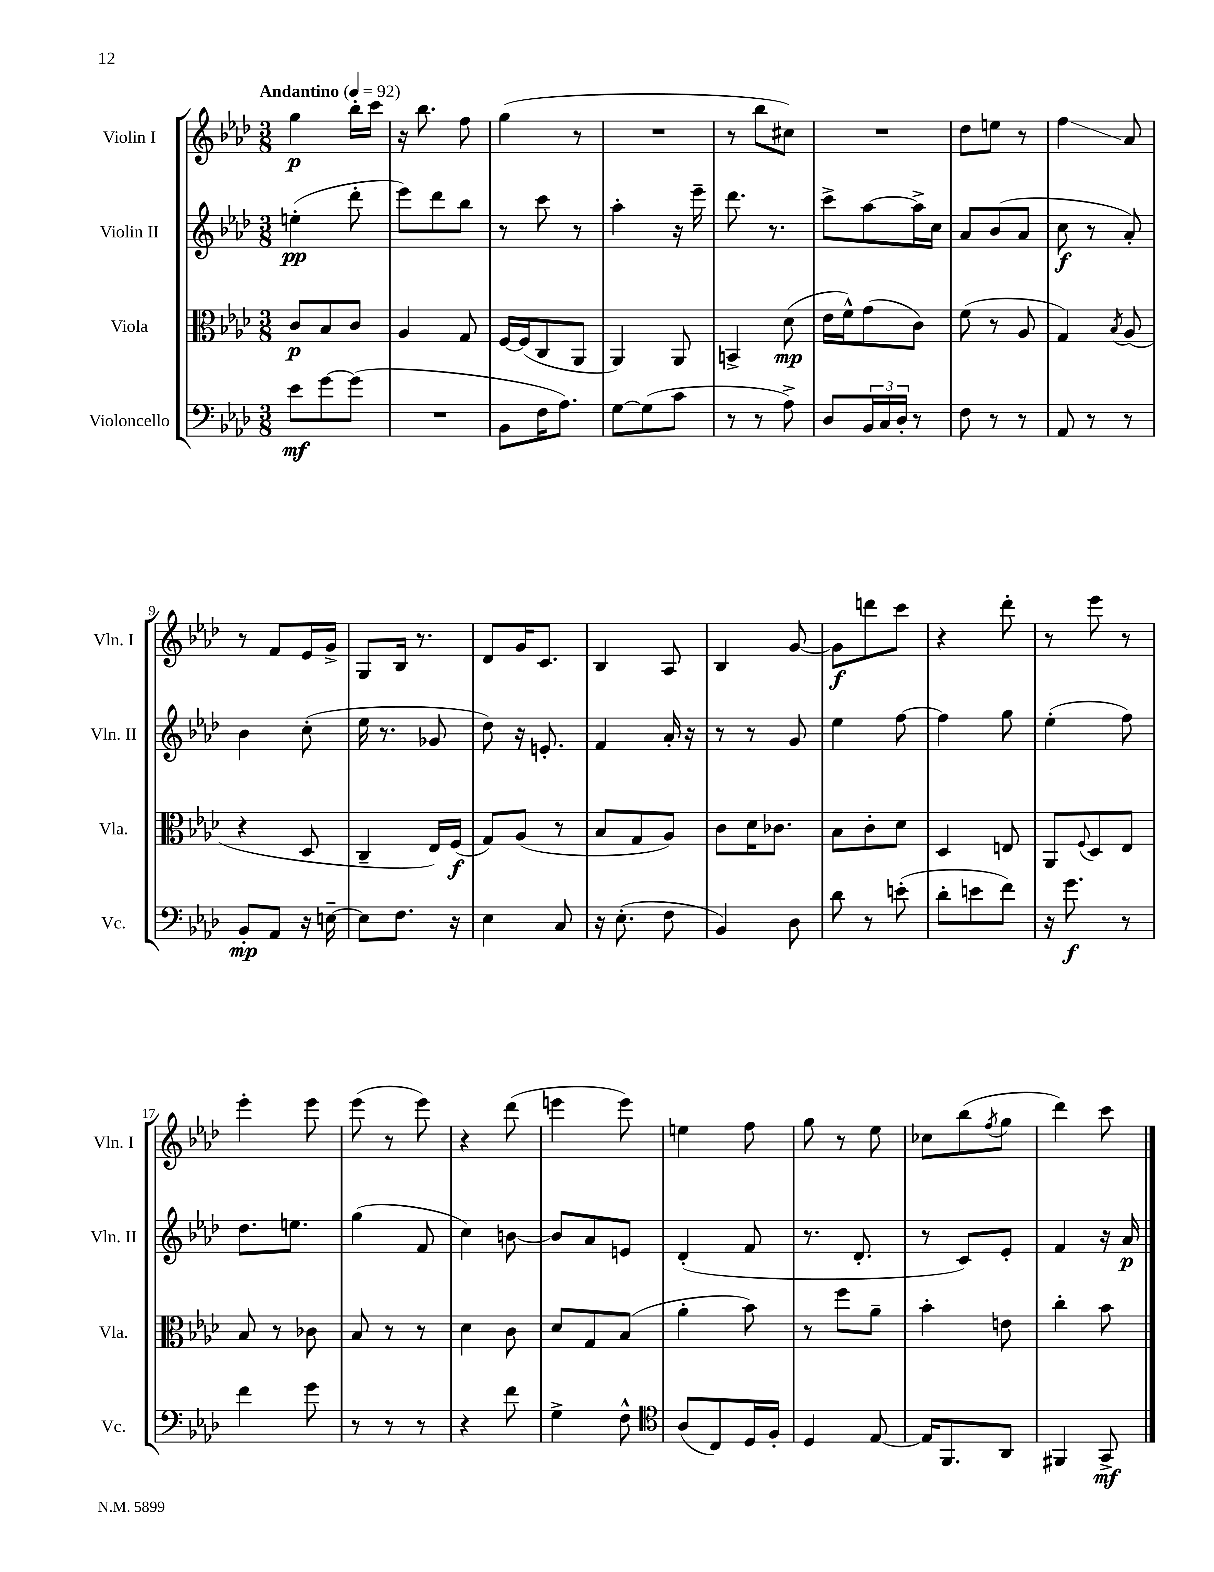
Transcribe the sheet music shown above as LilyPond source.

<<
\new StaffGroup <<
\new Staff = "s0" \with { instrumentName = "Violin I" shortInstrumentName = "Vln. I" } {
    \clef treble \key aes \major \numericTimeSignature \time 3/8 \tempo "Andantino" 4 = 92
    g''4\p bes''16-. c'''16 |
    r16 bes''8. f''8 |
    g''4( r8 |
    R4. |
    r8 bes''8 cis''8) |
    R4. |
    des''8 e''8 r8 |
    f''4\glissando aes'8 |
    r8 f'8 ees'16 g'16-> |
    g8 bes16 r8. |
    des'8 g'16 c'8. |
    bes4 aes8 |
    bes4 g'8~ |
    g'8\f d'''8 c'''8 |
    r4 des'''8-. |
    r8 ees'''8 r8 |
    ees'''4-. ees'''8 |
    ees'''8( r8 ees'''8) |
    r4 des'''8( |
    e'''4 e'''8) |
    e''4 f''8 |
    g''8 r8 ees''8 |
    ces''8 bes''8( \acciaccatura { f''8 } g''8 |
    des'''4) c'''8 \bar "|." |
}
\new Staff = "s1" \with { instrumentName = "Violin II" shortInstrumentName = "Vln. II" } {
    \clef treble \key aes \major \numericTimeSignature \time 3/8
    e''4-.\pp( des'''8-. |
    ees'''8) des'''8 bes''8 |
    r8 c'''8 r8 |
    aes''4-. r16 ees'''16-- |
    des'''8. r8. |
    c'''8-> aes''8~ aes''16-> c''16 |
    aes'8 bes'8( aes'8 |
    c''8\f r8 aes'8-.) |
    bes'4 c''8-.( |
    ees''16 r8. ges'8 |
    des''8) r16 e'8.-. |
    f'4 aes'16-. r16 |
    r8 r8 g'8 |
    ees''4 f''8~ |
    f''4 g''8 |
    ees''4-.( f''8) |
    des''8. e''8. |
    g''4( f'8 |
    c''4) b'8~ |
    b'8 aes'8 e'8 |
    des'4-.( f'8 |
    r8. des'8.-. |
    r8 c'8) ees'8-. |
    f'4 r16 aes'16\p \bar "|." |
}
\new Staff = "s2" \with { instrumentName = "Viola" shortInstrumentName = "Vla." } {
    \clef alto \key aes \major \numericTimeSignature \time 3/8
    c'8\p bes8 c'8 |
    aes4 g8 |
    f16~ f16( c8 aes,8 |
    aes,4) aes,8 |
    b,4-> des'8\mp( |
    ees'16 f'16-^) g'8( c'8) |
    f'8( r8 aes8 |
    g4) \acciaccatura { bes8 } aes8( |
    r4 des8 |
    c4-- ees16) f16\f( |
    g8) aes8( r8 |
    bes8 g8 aes8) |
    c'8 des'16 ces'8. |
    bes8 c'8-. des'8 |
    des4 e8 |
    aes,8 \appoggiatura { f8 } des8 ees8 |
    bes8 r8 ces'8 |
    bes8 r8 r8 |
    des'4 c'8 |
    des'8 g8 bes8( |
    aes'4-. bes'8) |
    r8 f''8 aes'8-- |
    bes'4-. e'8 |
    c''4-. bes'8 \bar "|." |
}
\new Staff = "s3" \with { instrumentName = "Violoncello" shortInstrumentName = "Vc." } {
    \clef bass \key aes \major \numericTimeSignature \time 3/8
    ees'8\mf g'8~ g'8( |
    R4. |
    bes,8 f16 aes8.) |
    g8~ g8( c'8 |
    r8 r8 aes8->) |
    des8 \tuplet 3/2 { bes,16 c16 des16-. } r8 |
    f8 r8 r8 |
    aes,8 r8 r8 |
    bes,8-.\mp aes,8 r16 e16~-- |
    e8 f8. r16 |
    ees4 c8 |
    r16 ees8.-.( f8 |
    bes,4) des8 |
    des'8 r8 e'8-.( |
    des'8-. e'8 f'8) |
    r16 g'8.\f r8 |
    f'4 g'8 |
    r8 r8 r8 |
    r4 f'8 |
    g4-> f8-^ |
    \clef tenor aes8( c8) des16 f16-. |
    des4 ees8~ |
    ees16 f,8. aes,8 |
    fis,4 g,8->\mf \bar "|." |
}
>>
>>
